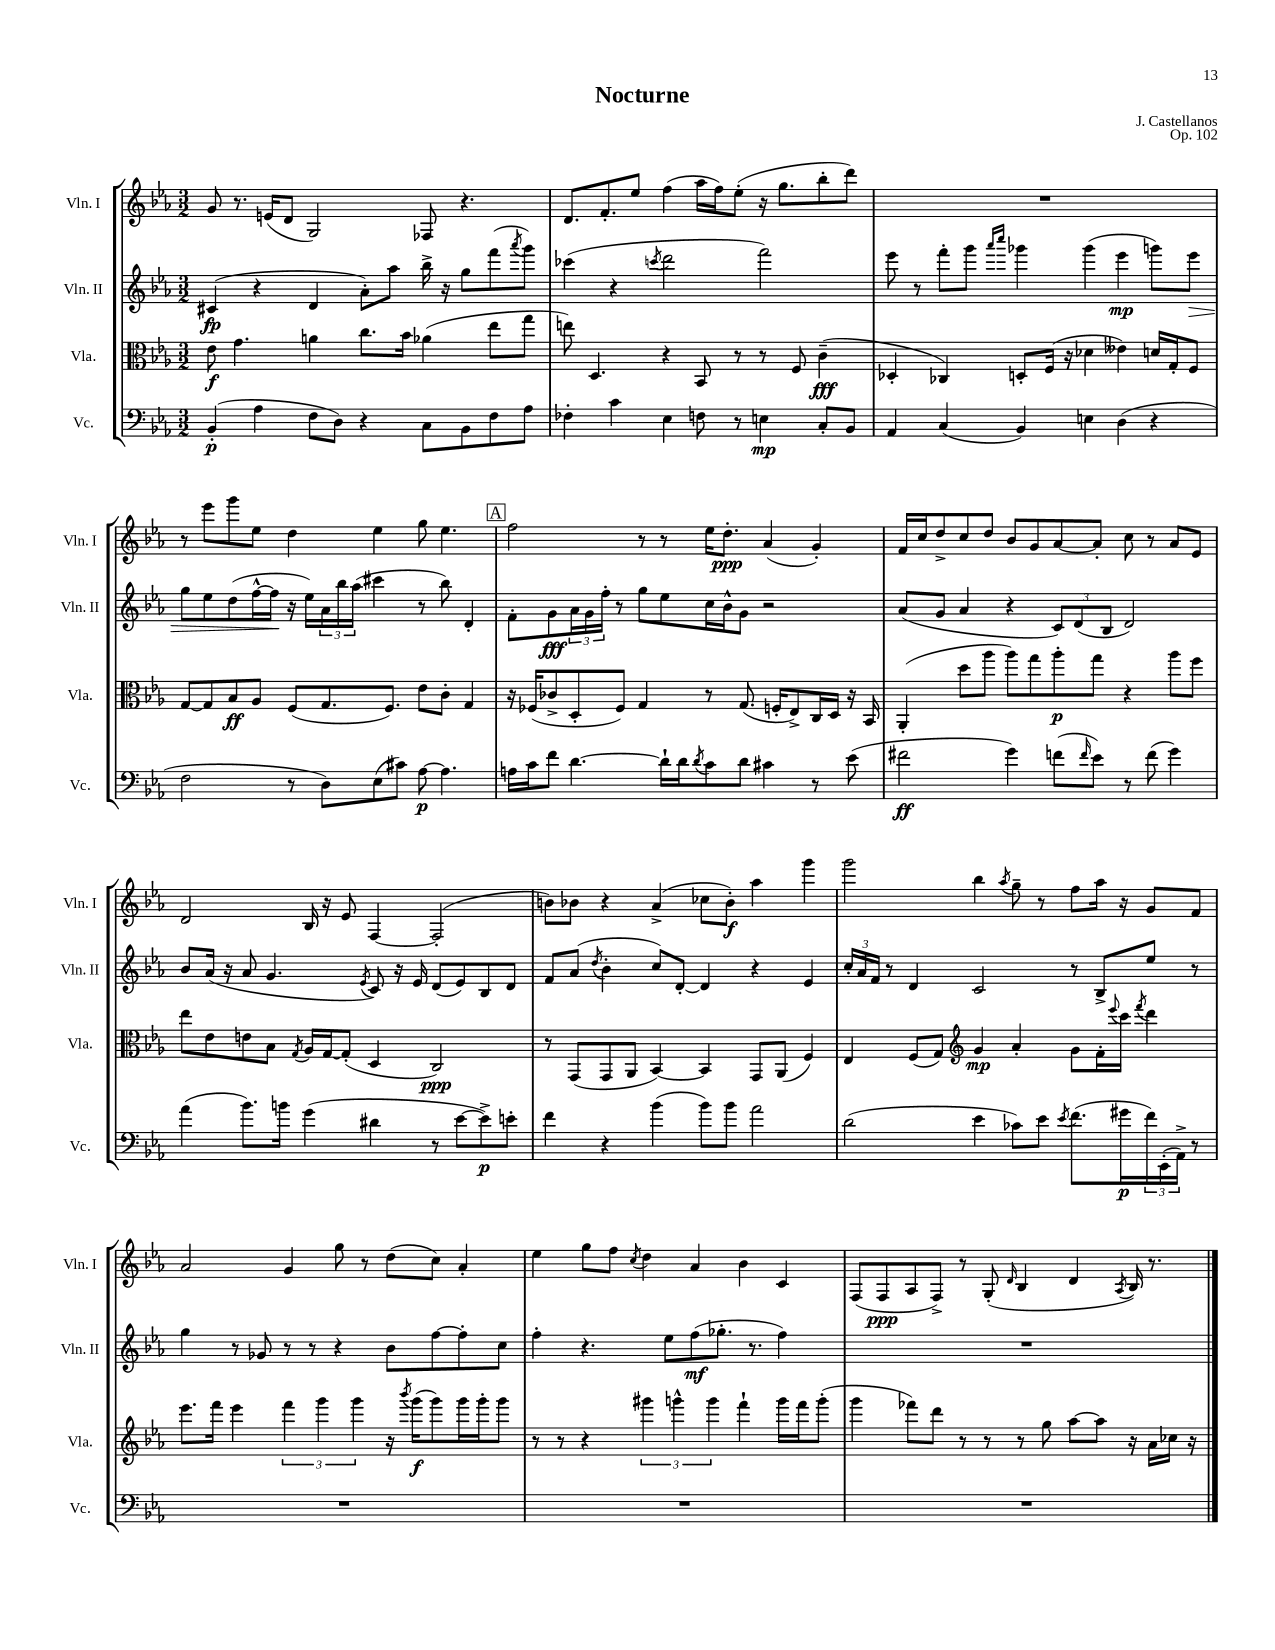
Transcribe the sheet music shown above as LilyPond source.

\header { title = "Nocturne" composer = "J. Castellanos" opus = "Op. 102" }
<<
\new StaffGroup <<
\new Staff = "s0" \with { instrumentName = "Vln. I" shortInstrumentName = "Vln. I" } {
    \clef treble \key ees \major \numericTimeSignature \time 3/2
    g'8 r8. e'16( d'8 g2) fes8 r4. |
    d'8. f'8.-. ees''8 f''4( aes''16 f''16) ees''8-.( r16 g''8. bes''8-. d'''8) |
    R1. |
    r8 ees'''8 g'''8 ees''8 d''4 ees''4 g''8 ees''4. |
    \mark \markup { \box "A" } f''2 r8 r8 ees''16 d''8.-.\ppp aes'4( g'4-.) |
    f'16 c''16 d''8-> c''8 d''8 bes'8 g'8 aes'8~ aes'8-. c''8 r8 aes'8 ees'8 |
    d'2 bes16 r16 ees'8 f4~ f2-.( |
    b'8) bes'8 r4 aes'4->( ces''8 bes'8-.\f) aes''4 g'''4 |
    g'''2 bes''4 \acciaccatura { aes''8 } g''8-- r8 f''8 aes''16 r16 g'8 f'8 |
    aes'2 g'4 g''8 r8 d''8( c''8) aes'4-. |
    ees''4 g''8 f''8 \acciaccatura { c''8 } d''4 aes'4 bes'4 c'4 |
    f8( f8\ppp aes8 f8->) r8 g8-.( \grace { d'16 } bes4 d'4 \acciaccatura { aes8 } bes16) r8. \bar "|." |
}
\new Staff = "s1" \with { instrumentName = "Vln. II" shortInstrumentName = "Vln. II" } {
    \clef treble \key ees \major \numericTimeSignature \time 3/2
    cis'4\fp( r4 d'4 aes'8-.) aes''8 bes''16-> r16 g''8 f'''8( \acciaccatura { aes'''8 } g'''8) |
    ces'''4( r4 \acciaccatura { c'''8 } d'''2 f'''2) |
    ees'''8 r8 f'''8-. g'''8 \grace { aes'''16 c''''16 } ges'''4 ges'''4( ees'''4\mp g'''8) ees'''8\> |
    g''8 ees''8 d''8( f''16~-^ f''16\! r16 ees''16) \tuplet 3/2 { aes'16 bes''16 aes''16( } cis'''4 r8 bes''8) d'4-. |
    \mark \markup { \box "A" } f'8-. g'8\fff \tuplet 3/2 { aes'16 g'16 f''16-. } r8 g''8 ees''8 c''16 bes'16-^ g'8 r2 |
    aes'8( g'8 aes'4 r4 \tuplet 3/2 { c'8) d'8( bes8 } d'2) |
    bes'8 aes'16( r16 aes'8 g'4. \acciaccatura { ees'8 } c'8) r16 ees'16 d'8( ees'8) bes8 d'8 |
    f'8 aes'8( \acciaccatura { d''8 } bes'4-. c''8) d'8~-. d'4 r4 ees'4 |
    \tuplet 3/2 { c''16-. aes'16 f'16 } r8 d'4 c'2 r8 bes8-> ees''8 r8 |
    g''4 r8 ges'8 r8 r8 r4 bes'8 f''8~ f''8-. c''8 |
    f''4-. r4. ees''8 f''8\mf( ges''8.-. r8. f''4) |
    R1. \bar "|." |
}
\new Staff = "s2" \with { instrumentName = "Vla." shortInstrumentName = "Vla." } {
    \clef alto \key ees \major \numericTimeSignature \time 3/2
    ees'8\f g'4. a'4 c''8. bes'16 aes'4( ees''8 g''8 |
    e''8) d4. r4 bes,8 r8 r8 f8 c'4--\fff( |
    des4-. ces4) d8-. f16( r16 des'4 eeses'4) d'16 g16-. f8 |
    g8~ g8 bes8\ff aes8 f8( g8. f8.) ees'8 c'8-. g4 |
    \mark \markup { \box "A" } r16 fes16( ces'8-> d8-. fes8) g4 r8 g8.( f16-. ees8->) c16 d16 r16 bes,16 |
    aes,4-.( d''8 aes''8 aes''8) g''8 aes''8-.\p g''8 r4 aes''8 f''8 |
    ees''8 ees'8 e'8 bes8 \acciaccatura { g8 } aes16 g16~ g8-.( d4 c2\ppp) |
    r8 g,8( g,8 aes,8 bes,4~) bes,4 g,8 aes,8( f4) |
    ees4 f8( g8) \clef treble g'4\mp aes'4-. g'8 f'16-. \appoggiatura { ees'''8 } c'''16 \acciaccatura { f'''8 } d'''4 |
    ees'''8. f'''16 ees'''4 \tuplet 3/2 { f'''4 g'''4 g'''4 } r16 \acciaccatura { bes'''8 } g'''16\f( g'''8) g'''16 g'''16-. g'''8 |
    r8 r8 r4 \tuplet 3/2 { gis'''4 g'''4-^ g'''4 } f'''4-! g'''16 f'''16 g'''8-.( |
    g'''4 fes'''8) d'''8 r8 r8 r8 g''8 aes''8~ aes''8 r16 aes'16 ces''16 r16 \bar "|." |
}
\new Staff = "s3" \with { instrumentName = "Vc." shortInstrumentName = "Vc." } {
    \clef bass \key ees \major \numericTimeSignature \time 3/2
    bes,4-.\p( aes4 f8 d8) r4 c8 bes,8 f8 aes8 |
    fes4-. c'4 ees4 f8 r8 e4\mp c8-. bes,8 |
    aes,4 c4( bes,4) e4 d4( r4 |
    f2 r8 d8) ees8( cis'8) aes8~\p aes4. |
    \mark \markup { \box "A" } a16 c'16 f'8 d'4.~ d'16-! d'16 \acciaccatura { d'8 } c'8 d'8 cis'4 r8 ees'8( |
    fis'2\ff g'4) f'8( \grace { f'16 } ees'8) r8 f'8( g'4) |
    aes'4( bes'8.) b'16 g'4( dis'4 r8 ees'8~ ees'8->\p) e'8-. |
    f'4 r4 bes'4( bes'8) bes'8 aes'2 |
    d'2( ees'4 ces'8) ees'8 \acciaccatura { ees'8 } f'8.( gis'16\p \tuplet 3/2 { f'16) ees,16-.( aes,16->) } r8 |
    R1. |
    R1. |
    R1. \bar "|." |
}
>>
>>
\layout { \context { \Score \remove "Bar_number_engraver" } }
